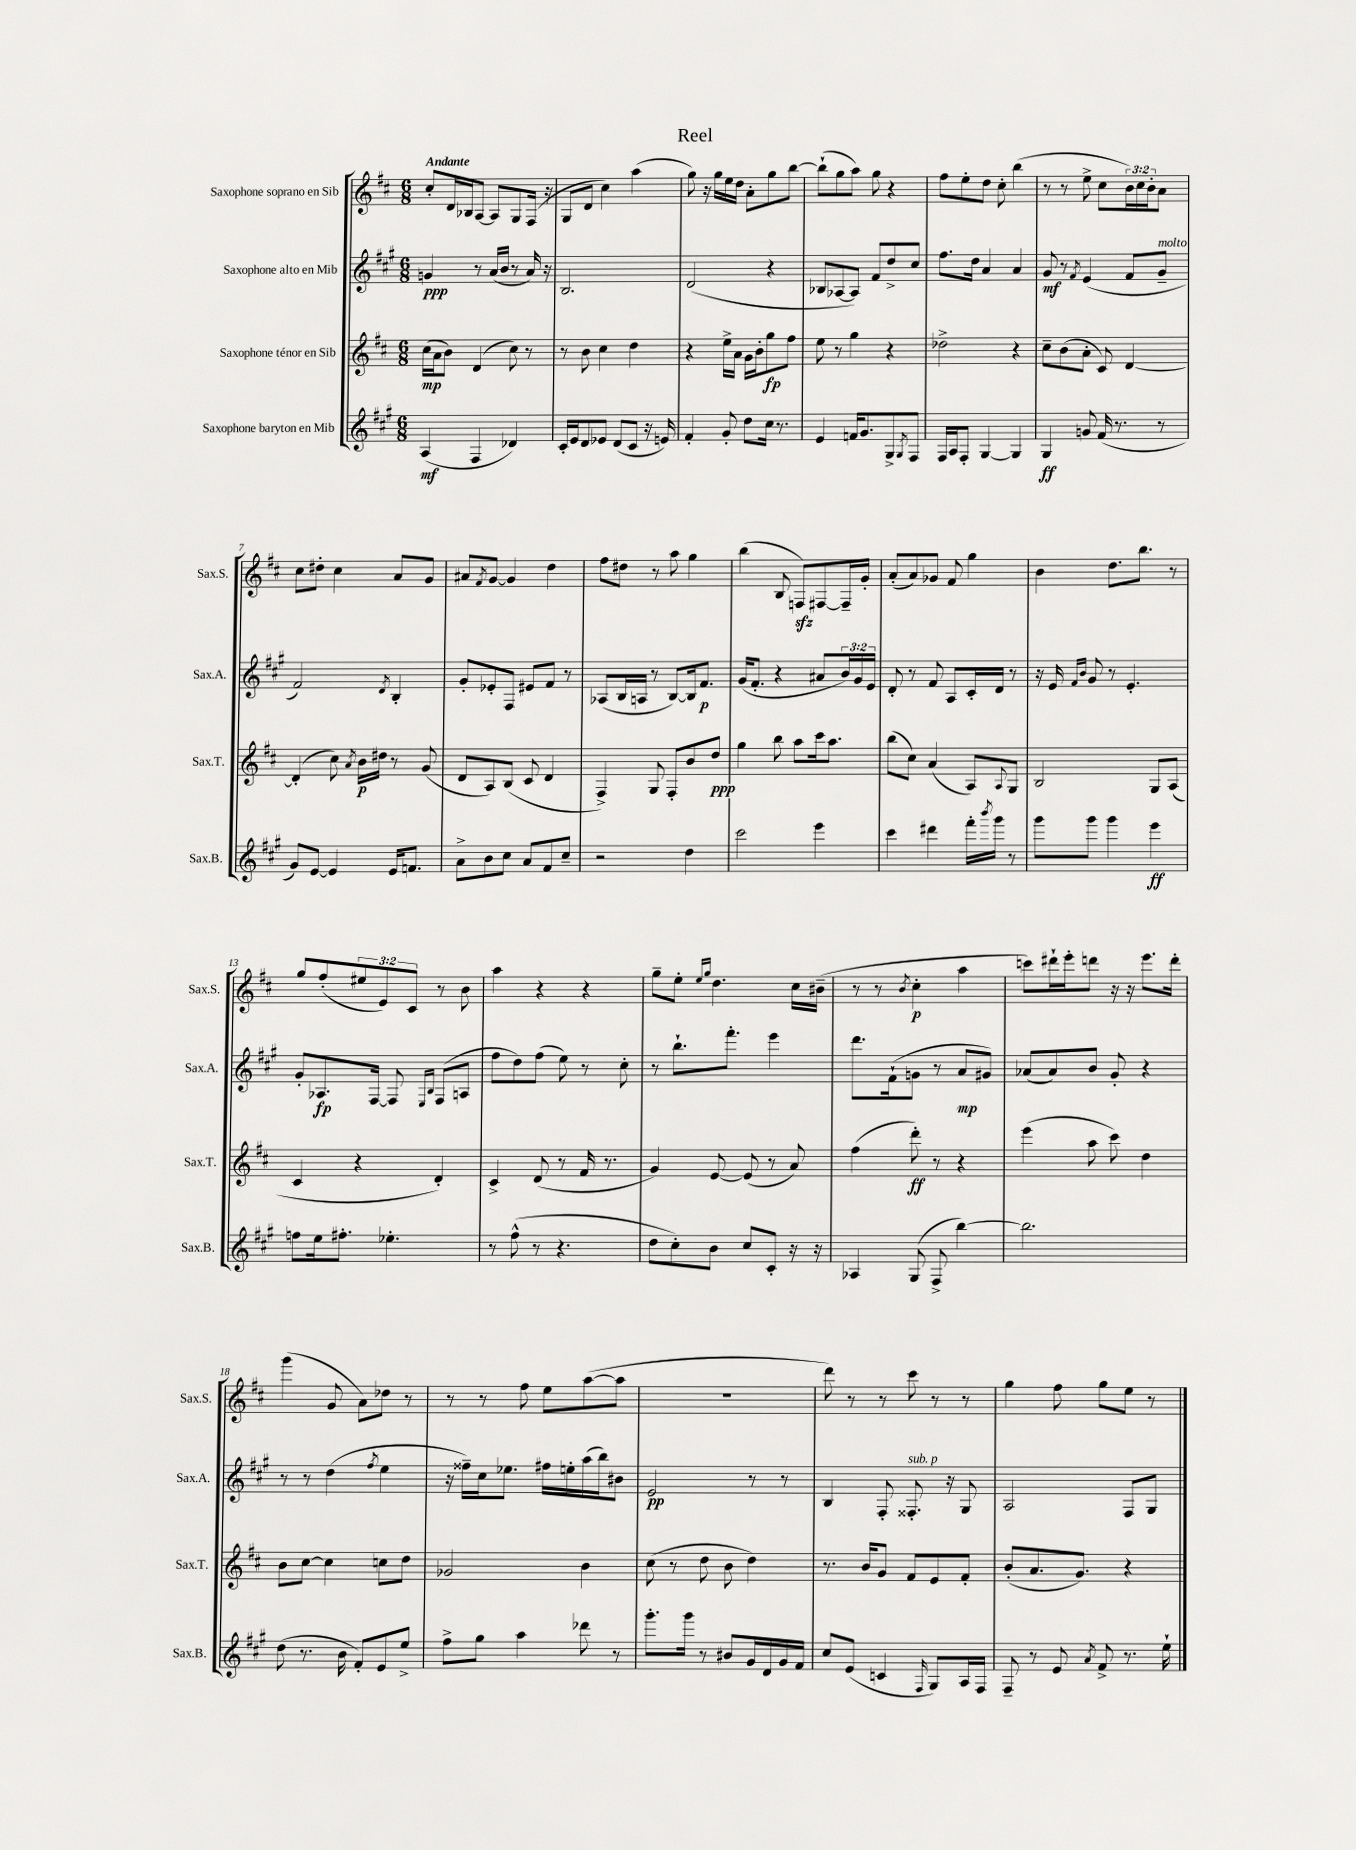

**kern	**dynam	**kern	**dynam	**kern	**dynam	**kern	**dynam
*part4	*part4	*part3	*part3	*part2	*part2	*part1	*part1
*staff4	*staff4	*staff3	*staff3	*staff2	*staff2	*staff1	*staff1
*I"Saxophone baryton en Mib	*	*I"Saxophone ténor en Sib	*	*I"Saxophone alto en Mib	*	*I"Saxophone soprano en Sib	*
*I'Sax.B.	*	*I'Sax.T.	*	*I'Sax.A.	*	*I'Sax.S.	*
*clefG2	*	*clefG2	*	*clefG2	*	*clefG2	*
*k[f#c#g#]	*	*k[f#c#]	*	*k[f#c#g#]	*	*k[f#c#]	*
*M6/8	*	*M6/8	*	*M6/8	*	*M6/8	*
=1	=1	=1	=1	=1	=1	=1	=1
!	!	!	!	!	!	!LO:TX:a:B:t=Andante	!
(4A/	mf	(16cc#\LL	mp	4gn/	ppp	8cc#'/L	.
.	.	16a\J	.	.	.	.	.
.	.	8b\J)	.	.	.	16d/L	.
.	.	.	.	.	.	16B-X/J	.
4F#/	.	(4d/	.	8r	.	[8A/J	.
.	.	.	.	(16a/LL	.	8A/L]	.
.	.	.	.	16b/JJ	.	.	.
4d-X/)	.	8cc#\)	.	8r	.	8G/	.
.	.	8r	.	16a/)	.	(16F#/Jk	.
.	.	.	.	16r	.	16r	.
=2	=2	=2	=2	=2	=2	=2	=2
16c#'/LL	.	8r	.	2.B/	.	8G/L	.
16e/J	.	.	.	.	.	.	.
8d/	.	8b\	.	.	.	8d/J	.
8e-X/J	.	4cc#\	.	.	.	4cc#\)	.
(8d/L	.	.	.	.	.	.	.
8c#/J	.	4dd\	.	.	.	(4aa\	.
16r	.	.	.	.	.	.	.
16en/)	.	.	.	.	.	.	.
=3	=3	=3	=3	=3	=3	=3	=3
4f#'/	.	4r	.	(2d/	.	8gg\)	.
.	.	.	.	.	.	16r	.
.	.	.	.	.	.	16gg\LL	.
8g#'/	.	16ee^\LL	.	.	.	16ee\	.
.	.	16a\JJ	.	.	.	16dd\JJ	.
8dd\L	.	16g\LL	.	.	.	8a'\L	.
.	.	16b'\J	.	.	.	.	.
16cc#\Jk	.	8gg\	fp	4r	.	8gg\	.
8.r	.	.	.	.	.	.	.
.	.	8ff#\J	.	.	.	[8bb\J	.
=4	=4	=4	=4	=4	=4	=4	=4
4e/	.	8ee\	.	8B-X/L	.	(8bb`\L]	.
.	.	8r	.	[8A-X/	.	8gg\	.
16fn/KL	.	4gg\	.	8A-/J])	.	8aa\J)	.
8.g#/	.	.	.	.	.	.	.
.	.	.	.	8f#/L	.	8gg\	.
8G#^/	.	4r	.	8dd^/	.	4r	.
8qG#/	.	.	.	.	.	.	.
8F#/J	.	.	.	8cc#/J	.	.	.
=5	=5	=5	=5	=5	=5	=5	=5
16F#/LL	.	2dd-X^\	.	8.ff#\L	.	8ff#\L	.
16A/J	.	.	.	.	.	.	.
8F#'/J	.	.	.	.	.	8ee'\	.
.	.	.	.	16dd\Jk	.	.	.
[4G#/	.	.	.	4a/	.	8dd\J	.
.	.	.	.	.	.	8cc#'\	.
4G#/]	.	4r	.	4a/	.	(4bb\	.
=6	=6	=6	=6	=6	=6	=6	=6
4G#/	ff	8cc#~\L	.	8g#/	mf	8r	.
.	.	(8b\	.	8r	.	8r	.
.	.	.	.	8qf#/	.	.	.
8gn/	.	8a'\J	.	(4e/	.	8ee^\	.
(16f#/	.	8c#/)	.	.	.	8cc#\L	.
8.r	.	.	.	.	.	.	.
.	.	[4d/	.	8f#/L	.	24b\L)	.
.	.	.	.	.	.	24cc#\	.
.	.	.	.	.	.	24b'\J	.
!	!	!	!	!LO:TX:a:i:t=molto	!	!	!
8r	.	.	.	8g#~/J	.	8a\J	.
!!LO:LB:g=z
=7	=7	=7	=7	=7	=7	=7	=7
8g#/L)	.	(4d'/]	.	2f#/)	.	8cc#\L	.
[8e/J	.	.	.	.	.	8dd#X'\J	.
4e/]	.	8cc#\)	.	.	.	4cc#\	.
.	.	8qa/	.	.	.	.	.
.	.	16b\LL	p	.	.	.	.
.	.	16dd#X\JJ	.	.	.	.	.
.	.	.	.	8qd/	.	.	.
16e/KL	.	8r	.	4B'/	.	8a/L	.
8.fn/J	.	.	.	.	.	.	.
.	.	(8g/	.	.	.	8g/J	.
=8	=8	=8	=8	=8	=8	=8	=8
8a^\L	.	8d/L	.	8g#'/L	.	8a#X/L	.
.	.	.	.	.	.	8qf#/	.
8b\	.	8A/)	.	8e-X'/	.	[8g/J	.
8cc#\J	.	(8B/J	.	8F#/J	.	4g/]	.
8a/L	.	8c#/	.	8e#X/L	.	.	.
8f#/	.	4d/	.	8f#/J	.	4dd\	.
8cc#~/J	.	.	.	8r	.	.	.
=9	=9	=9	=9	=9	=9	=9	=9
2r	.	4F#^/)	.	(8A-X/L	.	8ff#\L	.
.	.	.	.	16B/L	.	8dd#X\J	.
.	.	.	.	16An/JJ	.	.	.
.	.	8G/	.	8r	.	8r	.
.	.	8F#'/L	.	[8B/L)	.	8aa\	.
4dd\	.	8b/	.	16B/k]	.	4gg\	.
.	.	.	.	8.f#/J	p	.	.
.	.	8dd/J	ppp	.	.	.	.
=10	=10	=10	=10	=10	=10	=10	=10
2ccc#\	.	4gg\	.	(16g#/KL	.	(4bb\	.
.	.	.	.	8.f#'/J	.	.	.
.	.	8bb\	.	4r	.	8B/	.
.	.	8aa\L	.	.	.	8Fnzz/L)	.
4eee\	.	16ccc#\k	.	8a#X/L	.	[8F#X/	.
.	.	8.aa\J	.	.	.	.	.
.	.	.	.	24b/L)	.	16F#~/L]	.
.	.	.	.	24g#/	.	.	.
.	.	.	.	.	.	16g'/JJ	.
.	.	.	.	24e/JJ	.	.	.
=11	=11	=11	=11	=11	=11	=11	=11
4ccc#\	.	(8bb\L	.	8d'/	.	(8a'/L	.
.	.	8cc#\J)	.	8r	.	8a/)	.
4ddd#X\	.	(4a/	.	8f#/	.	8g-X/J	.
.	.	.	.	8A/L	.	8f#/	.
16fff#'\LL	.	8A/L)	.	16c#'/L	.	4gg\	.
8qbbb/	.	.	.	.	.	.	.
16ggg#\JJ	.	.	.	16d/JJ	.	.	.
.	.	8qqA/	.	.	.	.	.
8r	.	8G/J	.	8r	.	.	.
=12	=12	=12	=12	=12	=12	=12	=12
8ggg#\L	.	2B/	.	16r	.	4b\	.
.	.	.	.	16e/	.	.	.
.	.	.	.	16qqf#/LL	.	.	.
.	.	.	.	16qqb/JJ	.	.	.
8ggg#\J	.	.	.	8g#/	.	.	.
4ggg#\	.	.	.	8r	.	8.dd\L	.
.	.	.	.	4.e'/	.	.	.
.	.	.	.	.	.	8.bb\J	.
4eee\	ff	8G/L	.	.	.	.	.
.	.	(8A/J	.	.	.	8r	.
!!LO:LB:g=z
=13	=13	=13	=13	=13	=13	=13	=13
8ffn\L	.	4c#/	.	8g#'/L	.	8gg/L	.
16ee\k	.	.	.	8.A-X/	fp	(8ff#'/	.
8.ff#X'\J	.	.	.	.	.	.	.
.	.	4r	.	.	.	12ee#X/	.
.	.	.	.	[16F#/Jk	.	.	.
.	.	.	.	.	.	12e/)	.
4.ee-X'\	.	.	.	8F#/]	.	.	.
.	.	.	.	.	.	12c#/J	.
.	.	.	.	16qqE/LL	.	.	.
.	.	.	.	16qqB/JJ	.	.	.
.	.	4d'/)	.	(8F#/L	.	8r	.
.	.	.	.	8An/J	.	8b\	.
=14	=14	=14	=14	=14	=14	=14	=14
8r	.	4c#^/	.	8ff#\L	.	4aa\	.
(8ff#^^\	.	.	.	8dd\)	.	.	.
8r	.	(8d/	.	(8ff#\J	.	4r	.
4.r	.	8r	.	8ee\)	.	.	.
.	.	16f#/	.	8r	.	4r	.
.	.	8.r	.	.	.	.	.
.	.	.	.	8cc#'\	.	.	.
=15	=15	=15	=15	=15	=15	=15	=15
8dd\L	.	4g/)	.	8r	.	8gg~\L	.
8cc#'\)	.	.	.	8.bb`\L	.	8ee'\J	.
.	.	.	.	.	.	16qqee/LL	.
.	.	.	.	.	.	16qqgg/JJ	.
8b\J	.	[8e/	.	.	.	4.dd\	.
.	.	.	.	8.fff#'\J	.	.	.
8cc#/L	.	(8e/]	.	.	.	.	.
8c#'/J	.	8r	.	4eee\	.	.	.
16r	.	8a/)	.	.	.	16cc#\LL	.
16r	.	.	.	.	.	(16b#X~\JJ	.
=16	=16	=16	=16	=16	=16	=16	=16
4A-X/	.	(4ff#\	.	8.ddd\L	.	8r	.
.	.	.	.	.	.	8r	.
.	.	.	.	(16f#`\k	.	.	.
.	.	.	.	.	.	8qb/	.
(8G#/	.	8ddd'\)	ff	8gn\J	.	4cc#'\	p
8F#^/	.	8r	.	8r	.	.	.
[4bb\)	.	4r	.	8a/L	mp	4aa\	.
.	.	.	.	8g#X/J)	.	.	.
=17	=17	=17	=17	=17	=17	=17	=17
2.bb\]	.	(4eee\	.	(8a-X/L	.	8cccn\L)	.
.	.	.	.	8a-/)	.	16ddd#X`\L	.
.	.	.	.	.	.	16eee'\J	.
.	.	8aa\	.	8b/J	.	8dddn\J	.
.	.	8ccc#\)	.	8g#'/	.	16r	.
.	.	.	.	.	.	16r	.
.	.	4dd\	.	4r	.	8.eee\L	.
.	.	.	.	.	.	16ddd'\Jk	.
!!LO:LB:g=z
=18	=18	=18	=18	=18	=18	=18	=18
(8dd\	.	8b\L	.	8r	.	(4ggg\	.
8.r	.	[8cc#\J	.	8r	.	.	.
.	.	4cc#\]	.	(4dd\	.	8g/	.
16b\	.	.	.	.	.	.	.
8f#'/L)	.	.	.	.	.	8a\L)	.
.	.	.	.	8qff#/	.	.	.
8e/	.	8ccn\L	.	4ee\	.	8dd-X\J	.
8ee^/J	.	8dd\J	.	.	.	8r	.
=19	=19	=19	=19	=19	=19	=19	=19
8ff#^\L	.	2g-X/	.	16r	.	8r	.
.	.	.	.	16ff##X~\LL)	.	.	.
8gg#\J	.	.	.	16cc#\J	.	8r	.
.	.	.	.	8.ee-X\J	.	.	.
4aa\	.	.	.	.	.	8ff#\	.
.	.	.	.	16ff#X\LL	.	8ee\L	.
.	.	.	.	16een'\	.	.	.
8ddd-X\	.	4b\	.	(16aa\	.	([8aa\	.
.	.	.	.	16bb\J)	.	.	.
8r	.	.	.	8b#X\J	.	8aa\J]	.
=20	=20	=20	=20	=20	=20	=20	=20
8.ggg#'\L	.	(8cc#\	.	2e/	pp	2.r	.
.	.	8r	.	.	.	.	.
16ggg#\Jk	.	.	.	.	.	.	.
8r	.	8dd\	.	.	.	.	.
8b#X/L	.	8b\	.	.	.	.	.
16g#/L	.	4dd\)	.	8r	.	.	.
16d/	.	.	.	.	.	.	.
16g#/	.	.	.	8r	.	.	.
16f#/JJ	.	.	.	.	.	.	.
=21	=21	=21	=21	=21	=21	=21	=21
8cc#/L	.	8.r	.	4B/	.	8ddd\)	.
(8e/J	.	.	.	.	.	8r	.
.	.	16b/KL	.	.	.	.	.
4cn/	.	8g/J	.	8F#'/	.	8r	.
!	!	!	!	!LO:TX:a:i:t=sub. p	!	!	!
.	.	8f#/L	.	8.F##X'/	.	8ccc#\	.
16qqF#/	.	.	.	.	.	.	.
8G#/L)	.	8e/	.	.	.	8r	.
.	.	.	.	16r	.	.	.
16A/L	.	8f#'/J	.	8G#/	.	8r	.
16F#/JJ	.	.	.	.	.	.	.
=22	=22	=22	=22	=22	=22	=22	=22
8F#~/	.	(8b'/L	.	2A/	.	4gg\	.
8r	.	8.a/	.	.	.	.	.
8e/	.	.	.	.	.	8ff#\	.
.	.	8.g/J)	.	.	.	.	.
8qa/	.	.	.	.	.	.	.
8f#^/	.	.	.	.	.	8gg\L	.
8.r	.	4r	.	8F#/L	.	8ee\J	.
.	.	.	.	8G#/J	.	8r	.
16ee`\	.	.	.	.	.	.	.
==	==	==	==	==	==	==	==
*-	*-	*-	*-	*-	*-	*-	*-
